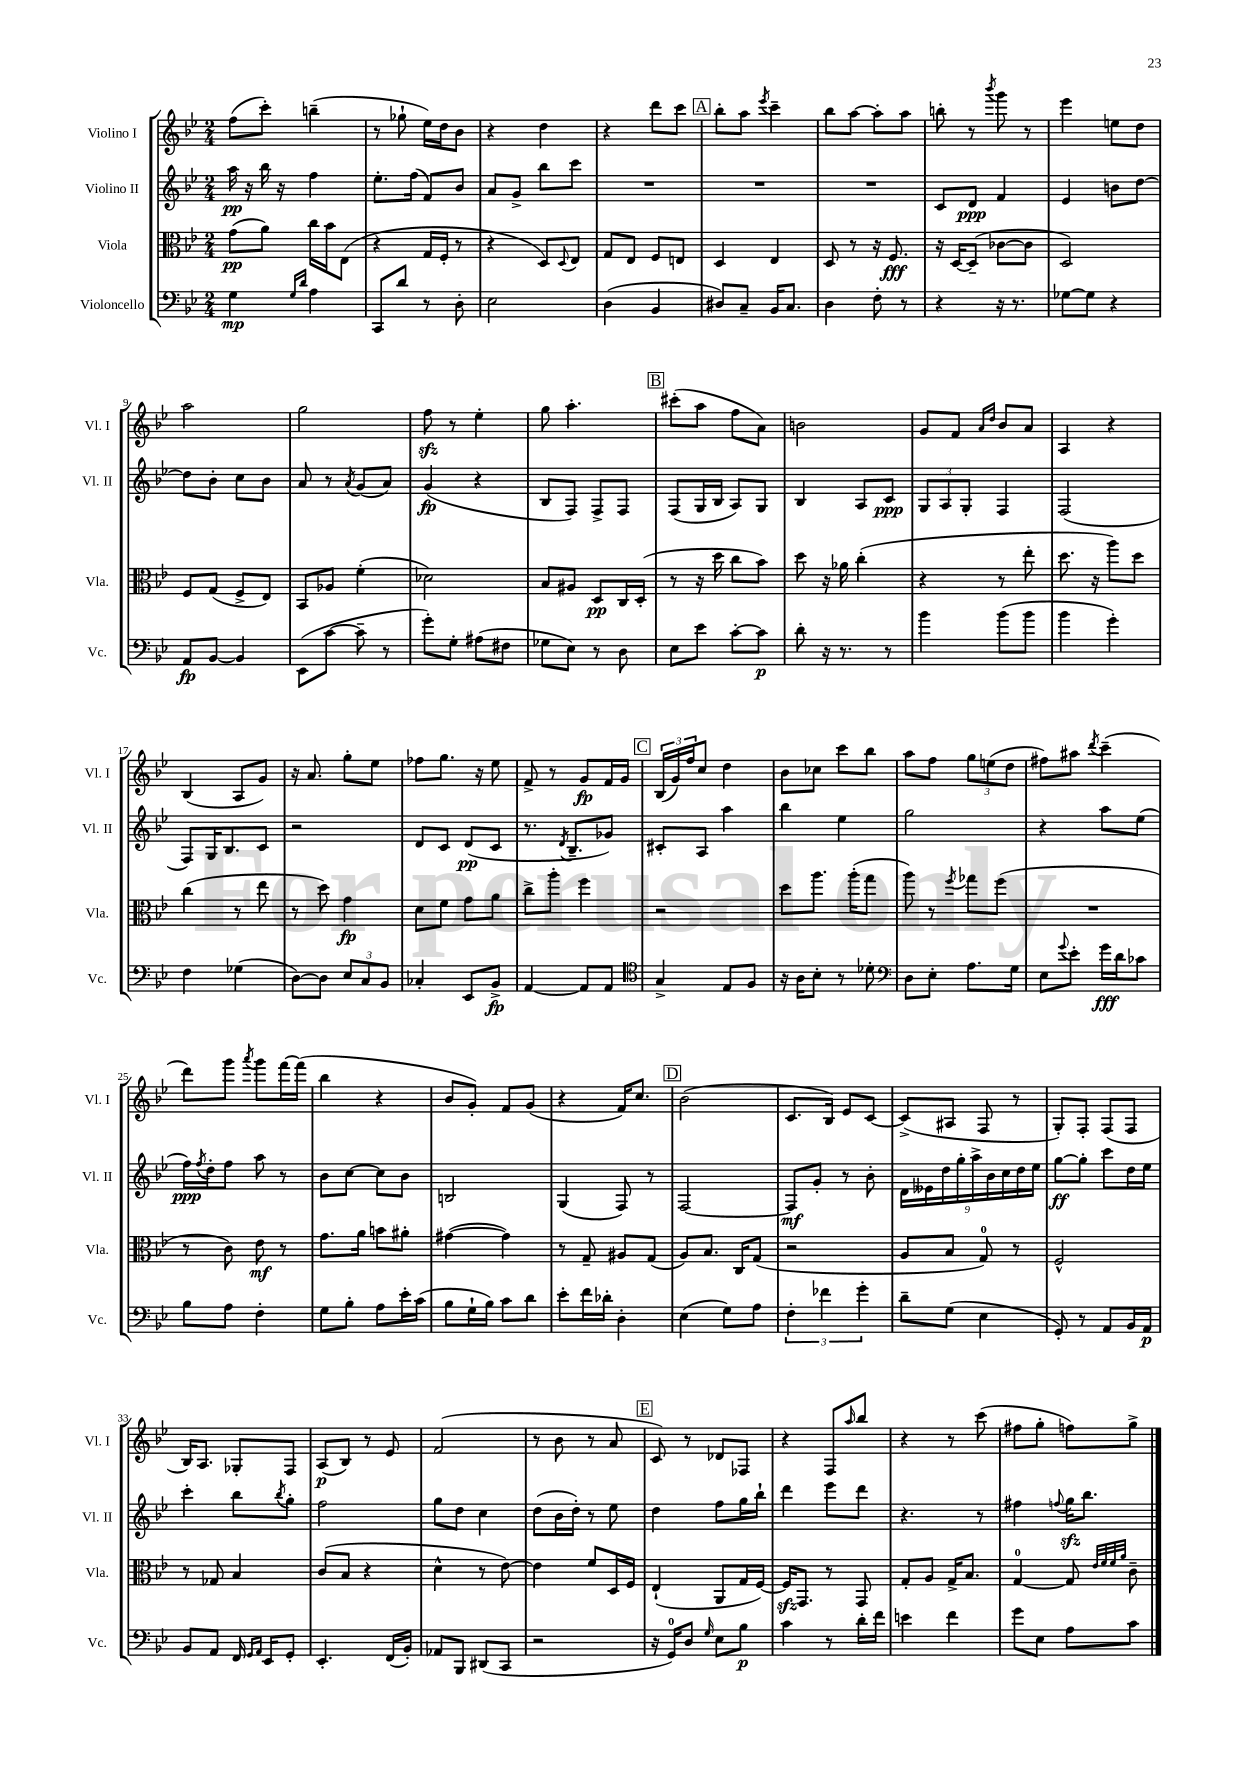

**kern	**dynam	**kern	**dynam	**kern	**dynam	**kern	**dynam
*part4	*part4	*part3	*part3	*part2	*part2	*part1	*part1
*staff4	*staff4	*staff3	*staff3	*staff2	*staff2	*staff1	*staff1
*I"Violoncello	*	*I"Viola	*	*I"Violino II	*	*I"Violino I	*
*I'Vc.	*	*I'Vla.	*	*I'Vl. II	*	*I'Vl. I	*
*clefF4	*	*clefC3	*	*clefG2	*	*clefG2	*
*k[b-e-]	*	*k[b-e-]	*	*k[b-e-]	*	*k[b-e-]	*
*M2/4	*	*M2/4	*	*M2/4	*	*M2/4	*
=1	=1	=1	=1	=1	=1	=1	=1
4G\	mp	(8g\L	pp	16aa\	pp	(8ff\L	.
.	.	.	.	16r	.	.	.
.	.	8a\J)	.	16bb-\	.	8ccc'\J)	.
.	.	.	.	16r	.	.	.
16qqG/LL	.	.	.	.	.	.	.
16qqd/JJ	.	.	.	.	.	.	.
4A\	.	16cc\LL	.	4ff\	.	(4bbn~\	.
.	.	16b-\J	.	.	.	.	.
.	.	(8E-\J	.	.	.	.	.
=2	=2	=2	=2	=2	=2	=2	=2
8CC/L	.	4r	.	8.ee-'\L	.	8r	.
8d/J	.	.	.	.	.	8gg-X`\	.
.	.	.	.	(16ff\Jk	.	.	.
8r	.	16G/LL	.	8f/L)	.	16ee-\LL)	.
.	.	16F'/JJ	.	.	.	16dd\J	.
8D'\	.	8r	.	8b-/J	.	8b-\J	.
=3	=3	=3	=3	=3	=3	=3	=3
2E-\	.	4r	.	8a/L	.	4r	.
.	.	.	.	8g^/J	.	.	.
.	.	8D/L)	.	8bb-\L	.	4dd\	.
.	.	8qqD/	.	.	.	.	.
.	.	8E-/J	.	8ccc\J	.	.	.
=4	=4	=4	=4	=4	=4	=4	=4
(4D\	.	8G/L	.	2r	.	4r	.
.	.	8E-/J	.	.	.	.	.
4BB-/	.	8F/L	.	.	.	8ddd\L	.
.	.	8En/J	.	.	.	8ccc\J	.
!!LO:REH:place=s1:t=A
=5	=5	=5	=5	=5	=5	=5	=5
8D#X/L)	.	4D/	.	2r	.	8bb-'\L	.
8C~/J	.	.	.	.	.	8aa\J	.
.	.	.	.	.	.	8qeee-/	.
16BB-/KL	.	4E-/	.	.	.	4ccc~\	.
8.C/J	.	.	.	.	.	.	.
=6	=6	=6	=6	=6	=6	=6	=6
4D\	.	8D/	.	2r	.	8bb-\L	.
.	.	8r	.	.	.	[8aa\J	.
8F'\	.	16r	.	.	.	8aa'\L]	.
.	.	8.F/	fff	.	.	.	.
8r	.	.	.	.	.	8aa\J	.
=7	=7	=7	=7	=7	=7	=7	=7
4r	.	16r	.	8c/L	.	8bbn'\	.
.	.	[16D/KL	.	.	.	.	.
.	.	(8D~/J]	.	8d/J	ppp	8r	.
.	.	.	.	.	.	8qbbb-/	.
16r	.	[8c-X\L	.	4f/	.	8ggg\	.
8.r	.	.	.	.	.	.	.
.	.	8c-\J]	.	.	.	8r	.
=8	=8	=8	=8	=8	=8	=8	=8
[8G-X\L	.	2D/)	.	4e-/	.	4eee-\	.
8G-\J]	.	.	.	.	.	.	.
4r	.	.	.	8bn\L	.	8een\L	.
.	.	.	.	[8dd\J	.	8dd\J	.
!!LO:LB:g=z
=9	=9	=9	=9	=9	=9	=9	=9
8AA/L	fp	8F/L	.	8dd\L]	.	2aa\	.
[8BB-/J	.	(8G/J	.	8b-'\J	.	.	.
4BB-/]	.	8F^/L	.	8cc\L	.	.	.
.	.	8E-/J)	.	8b-\J	.	.	.
=10	=10	=10	=10	=10	=10	=10	=10
(8EE-\L	.	8BB-/L	.	8a/	.	2gg\	.
[8c\J	.	8A-X/J	.	8r	.	.	.
.	.	.	.	8qa/	.	.	.
8c~\]	.	(4f'\	.	(8g/L	.	.	.
8r	.	.	.	8a/J)	.	.	.
=11	=11	=11	=11	=11	=11	=11	=11
8g'\L)	.	2d-X\)	.	(4g/	fp	8ffzz\	.
8G'\J	.	.	.	.	.	8r	.
(8A#X\L	.	.	.	4r	.	4ee-'\	.
8F#X\J	.	.	.	.	.	.	.
=12	=12	=12	=12	=12	=12	=12	=12
8G-X\L	.	8B-/L	.	8B-/L	.	8gg\	.
8E-\J)	.	8A#X/J	.	8F/J)	.	4.aa'\	.
8r	.	8D/L	pp	8F^/L	.	.	.
8D\	.	16C/L	.	8F/J	.	.	.
.	.	(16D'/JJ	.	.	.	.	.
!!LO:REH:place=s1:t=B
=13	=13	=13	=13	=13	=13	=13	=13
8E-\L	.	8r	.	(8F/L	.	(8ccc#X'\L	.
8e-\J	.	16r	.	16G/L	.	8aa\J	.
.	.	16dd\	.	16B-/JJ	.	.	.
[8c'\L	.	8cc\L	.	8A/L)	.	8ff\L	.
8c\J]	p	8b-\J)	.	8G/J	.	8a\J)	.
=14	=14	=14	=14	=14	=14	=14	=14
8d'\	.	8dd\	.	4B-/	.	2bn\	.
16r	.	16r	.	.	.	.	.
8.r	.	16a-X\	.	.	.	.	.
.	.	(4cc'\	.	8A/L	.	.	.
8r	.	.	.	8c/J	ppp	.	.
=15	=15	=15	=15	=15	=15	=15	=15
4b-\	.	4r	.	12G/L	.	8g/L	.
.	.	.	.	12A/	.	.	.
.	.	.	.	.	.	8f/J	.
.	.	.	.	12G'/J	.	.	.
.	.	.	.	.	.	16qqa/LL	.
.	.	.	.	.	.	16qqdd/JJ	.
(8b-\L	.	8r	.	4F/	.	8b-/L	.
8b-\J	.	8ee-'\	.	.	.	8a/J	.
=16	=16	=16	=16	=16	=16	=16	=16
4b-\	.	8.dd\	.	(2F/	.	4A/	.
.	.	16r	.	.	.	.	.
4g'\)	.	8aa\L)	.	.	.	4r	.
.	.	8dd\J	.	.	.	.	.
!!LO:LB:g=z
=17	=17	=17	=17	=17	=17	=17	=17
4F\	.	(4cc\	.	8F/L)	.	(4B-/	.
.	.	.	.	16G/K	.	.	.
.	.	.	.	8.B-/	.	.	.
(4G-X\	.	8r	.	.	.	8A/L	.
.	.	8ee-\	.	8c/J	.	8g/J)	.
=18	=18	=18	=18	=18	=18	=18	=18
[8D\L)	.	8r	.	2r	.	16r	.
.	.	.	.	.	.	8.a/	.
8D\J]	.	8dd\)	.	.	.	.	.
12E-/L	.	4g\	fp	.	.	8gg'\L	.
12C/	.	.	.	.	.	.	.
.	.	.	.	.	.	8ee-\J	.
12BB-/J	.	.	.	.	.	.	.
=19	=19	=19	=19	=19	=19	=19	=19
4C-X'/	.	8d\L	.	8d/L	.	8ff-X\L	.
.	.	8f\J	.	8c/J	.	8.gg\J	.
8EE-/L	.	8g\L	.	(8d/L	pp	.	.
.	.	.	.	.	.	16r	.
8BB-^/J	fp	8a\J	.	8c/J	.	8ee-\	.
=20	=20	=20	=20	=20	=20	=20	=20
[4AA/	.	8cc^\L	.	8.r	.	8f^/	.
.	.	8aa'\J	.	.	.	8r	.
.	.	.	.	8qd/	.	.	.
.	.	.	.	8.B-~/L	.	.	.
8AA/L]	.	4ff\	.	.	.	8g/L	fp
8AA/J	.	.	.	8g-X/J)	.	16f/L	.
.	.	.	.	.	.	16g/JJ	.
!!LO:REH:place=s1:t=C
=21	=21	=21	=21	=21	=21	=21	=21
*clefC4	*	*	*	*	*	*	*
4G^/	.	2r	.	8c#X'/L	.	(24B-/LL	.
.	.	.	.	.	.	24g/)	.
.	.	.	.	.	.	24ff/J	.
.	.	.	.	8A/J	.	8cc/J	.
8E-/L	.	.	.	4aa\	.	4dd\	.
8F/J	.	.	.	.	.	.	.
=22	=22	=22	=22	=22	=22	=22	=22
16r	.	8dd\L	.	4bb-\	.	8b-\L	.
16A\KL	.	.	.	.	.	.	.
8B-'\J	.	8.aa\J	.	.	.	8cc-X\J	.
8r	.	.	.	4ee-\	.	8ccc\L	.
.	.	(16aa'\KL	.	.	.	.	.
8d-X'\	.	8gg\J	.	.	.	8bb-\J	.
=23	=23	=23	=23	=23	=23	=23	=23
*clefF4	*	*	*	*	*	*	*
8D\L	.	8aa\)	.	2gg\	.	8aa\L	.
8E-'\J	.	8r	.	.	.	8ff\J	.
.	.	8qff/	.	.	.	.	.
8.A\L	.	8gg-X\L	.	.	.	12gg\L	.
.	.	.	.	.	.	(12een\	.
.	.	(8ff\J	.	.	.	.	.
.	.	.	.	.	.	12dd\J	.
16G\Jk	.	.	.	.	.	.	.
=24	=24	=24	=24	=24	=24	=24	=24
8E-\L	.	2r	.	4r	.	8ff#X\L)	.
8qqg/	.	.	.	.	.	.	.
8e-'\J	.	.	.	.	.	8aa#X\J	.
.	.	.	.	.	.	8qddd/	.
16g\LL	fff	.	.	8aa\L	.	(4ccc~\	.
16d\J	.	.	.	.	.	.	.
8c-X\J	.	.	.	(8ee-\J	.	.	.
!!LO:LB:g=z
=25	=25	=25	=25	=25	=25	=25	=25
8B-\L	.	8r	.	16ff\LL)	ppp	8ddd\L)	.
.	.	.	.	8qff/	.	.	.
.	.	.	.	16dd'\J	.	.	.
8A\J	.	8c\)	.	8ff\J	.	8ggg\J	.
.	.	.	.	.	.	8qaaa/	.
4F'\	.	8e-\	mf	8aa\	.	8ggg\L	.
.	.	8r	.	8r	.	[16fff\L	.
.	.	.	.	.	.	(16fff\JJ]	.
=26	=26	=26	=26	=26	=26	=26	=26
8G\L	.	8.g\L	.	8b-\L	.	4bb-\	.
8B-'\J	.	.	.	[8cc\J	.	.	.
.	.	16a\Jk	.	.	.	.	.
8A\L	.	8bn\L	.	8cc\L]	.	4r	.
16e-'\L	.	8a#X'\J	.	8b-\J	.	.	.
(16c\JJ	.	.	.	.	.	.	.
=27	=27	=27	=27	=27	=27	=27	=27
8B-\L	.	([4g#X\	.	2Bn/	.	8b-/L	.
16G`\L	.	.	.	.	.	8g'/J)	.
16B-\JJ)	.	.	.	.	.	.	.
8c\L	.	4g#\])	.	.	.	8f/L	.
8d\J	.	.	.	.	.	(8g/J	.
=28	=28	=28	=28	=28	=28	=28	=28
8e-'\L	.	8r	.	(4G/	.	4r	.
16f\L	.	8G~/	.	.	.	.	.
16d-X'\JJ	.	.	.	.	.	.	.
4D'\	.	8A#X/L	.	8F/)	.	16f/KL)	.
.	.	.	.	.	.	8.cc/J	.
.	.	(8G/J	.	8r	.	.	.
!!LO:REH:place=s1:t=D
=29	=29	=29	=29	=29	=29	=29	=29
(4E-\	.	8A/L)	.	[2F/	.	(2b-\	.
.	.	8.B-/J	.	.	.	.	.
8G\L)	.	.	.	.	.	.	.
.	.	16C/KL	.	.	.	.	.
8A\J	.	(8G/J	.	.	.	.	.
=30	=30	=30	=30	=30	=30	=30	=30
6F'\	.	2r	.	8F/L]	mf	8.c/L	.
.	.	.	.	8g'/J	.	.	.
6f-X\	.	.	.	.	.	.	.
.	.	.	.	.	.	16B-/Jk)	.
.	.	.	.	8r	.	8e-/L	.
6g'\	.	.	.	.	.	.	.
.	.	.	.	8b-'\	.	[8c/J	.
=31	=31	=31	=31	=31	=31	=31	=31
8d~\L	.	8A/L	.	18d\LL	.	(8c^/L]	.
.	.	.	.	18e--X\	.	.	.
.	.	.	.	18dd\	.	.	.
(8G\J	.	8B-/J	.	.	.	8A#X/J	.
.	.	.	.	18gg'\	.	.	.
.	.	.	.	18aa^\	.	.	.
4E-\	.	8G/)	.	.	.	8F/	.
.	.	.	.	18b-\	.	.	.
.	.	.	.	18cc\	.	.	.
.	.	8r	.	.	.	8r	.
.	.	.	.	18dd\	.	.	.
.	.	.	.	18ee-\JJ	.	.	.
=32	=32	=32	=32	=32	=32	=32	=32
8GG'/)	.	2F^^/	.	[8gg\L	ff	8G'/L)	.
8r	.	.	.	8gg'\J]	.	8F'/J	.
8AA/L	.	.	.	8ccc\L	.	(8F/L	.
16BB-/L	.	.	.	16dd\L	.	8F/J	.
16AA/JJ	p	.	.	16ee-\JJ	.	.	.
!!LO:LB:g=z
=33	=33	=33	=33	=33	=33	=33	=33
8BB-/L	.	8r	.	4ccc'\	.	16B-/KL)	.
.	.	.	.	.	.	8.A/J	.
8AA/J	.	8G-X/	.	.	.	.	.
16FF/	.	4B-/	.	8bb-\L	.	8G-X'/L	.
16qqGG/LL	.	.	.	.	.	.	.
16qqAA/JJ	.	.	.	.	.	.	.
16EE-/KL	.	.	.	.	.	.	.
.	.	.	.	8qbb-/	.	.	.
8GG'/J	.	.	.	8gg'\J	.	8F/J	.
=34	=34	=34	=34	=34	=34	=34	=34
4.EE-'/	.	(8c/L	.	2ff\	.	(8A/L	p
.	.	8B-/J	.	.	.	8B-/J)	.
.	.	4r	.	.	.	8r	.
(16FF/LL	.	.	.	.	.	8e-/	.
16BB-'/JJ)	.	.	.	.	.	.	.
=35	=35	=35	=35	=35	=35	=35	=35
8AA-X/L	.	4d^^\	.	8gg\L	.	(2f/	.
8BBB-/J	.	.	.	8dd\J	.	.	.
(8DD#X/L	.	8r	.	4cc\	.	.	.
8CC/J	.	[8e-\)	.	.	.	.	.
=36	=36	=36	=36	=36	=36	=36	=36
2r	.	4e-\]	.	(8dd\L	.	8r	.
.	.	.	.	16b-\L	.	8b-\	.
.	.	.	.	16dd'\JJ)	.	.	.
.	.	8f/L	.	8r	.	8r	.
.	.	16D/L	.	8ee-\	.	8a/	.
.	.	16F/JJ	.	.	.	.	.
!!LO:REH:place=s1:t=E
=37	=37	=37	=37	=37	=37	=37	=37
16r	.	(4E-`/	.	4dd\	.	8c/)	.
16GG/KL)	.	.	.	.	.	.	.
8D/J	.	.	.	.	.	8r	.
16qqG/	.	.	.	.	.	.	.
8E-\L	.	8AA/L	.	8ff\L	.	8d-X/L	.
8B-\J	p	16G/L	.	16gg\L	.	8F-X/J	.
.	.	[16F/JJ)	.	16bb-`\JJ	.	.	.
=38	=38	=38	=38	=38	=38	=38	=38
4c\	.	16Fzz/KL]	.	4ddd\	.	4r	.
.	.	8.GG/J	.	.	.	.	.
8r	.	8r	.	8eee-\L	.	8F/L	.
.	.	.	.	.	.	16qqaa/	.
16d'\LL	.	8GG/	.	8ddd\J	.	8bb-/J	.
16f\JJ	.	.	.	.	.	.	.
=39	=39	=39	=39	=39	=39	=39	=39
4en\	.	8G'/L	.	4.r	.	4r	.
.	.	8A/J	.	.	.	.	.
4f\	.	16G^/KL	.	.	.	8r	.
.	.	8.B-/J	.	.	.	.	.
.	.	.	.	8r	.	(8ccc\	.
=40	=40	=40	=40	=40	=40	=40	=40
8g\L	.	[4G/	.	4ff#X\	.	8ff#X\L	.
8E-\J	.	.	.	.	.	8gg'\J	.
.	.	.	.	8qqffn/	.	.	.
8A\L	.	8G/]	.	16ggzz\KL	.	8ffn\L)	.
.	.	.	.	8.bb-\J	.	.	.
.	.	32qqe-/LLL	.	.	.	.	.
.	.	32qqf/	.	.	.	.	.
.	.	32qqf/	.	.	.	.	.
.	.	32qqa/JJJ	.	.	.	.	.
8c\J	.	8c~\	.	.	.	8gg^\J	.
==	==	==	==	==	==	==	==
*-	*-	*-	*-	*-	*-	*-	*-
